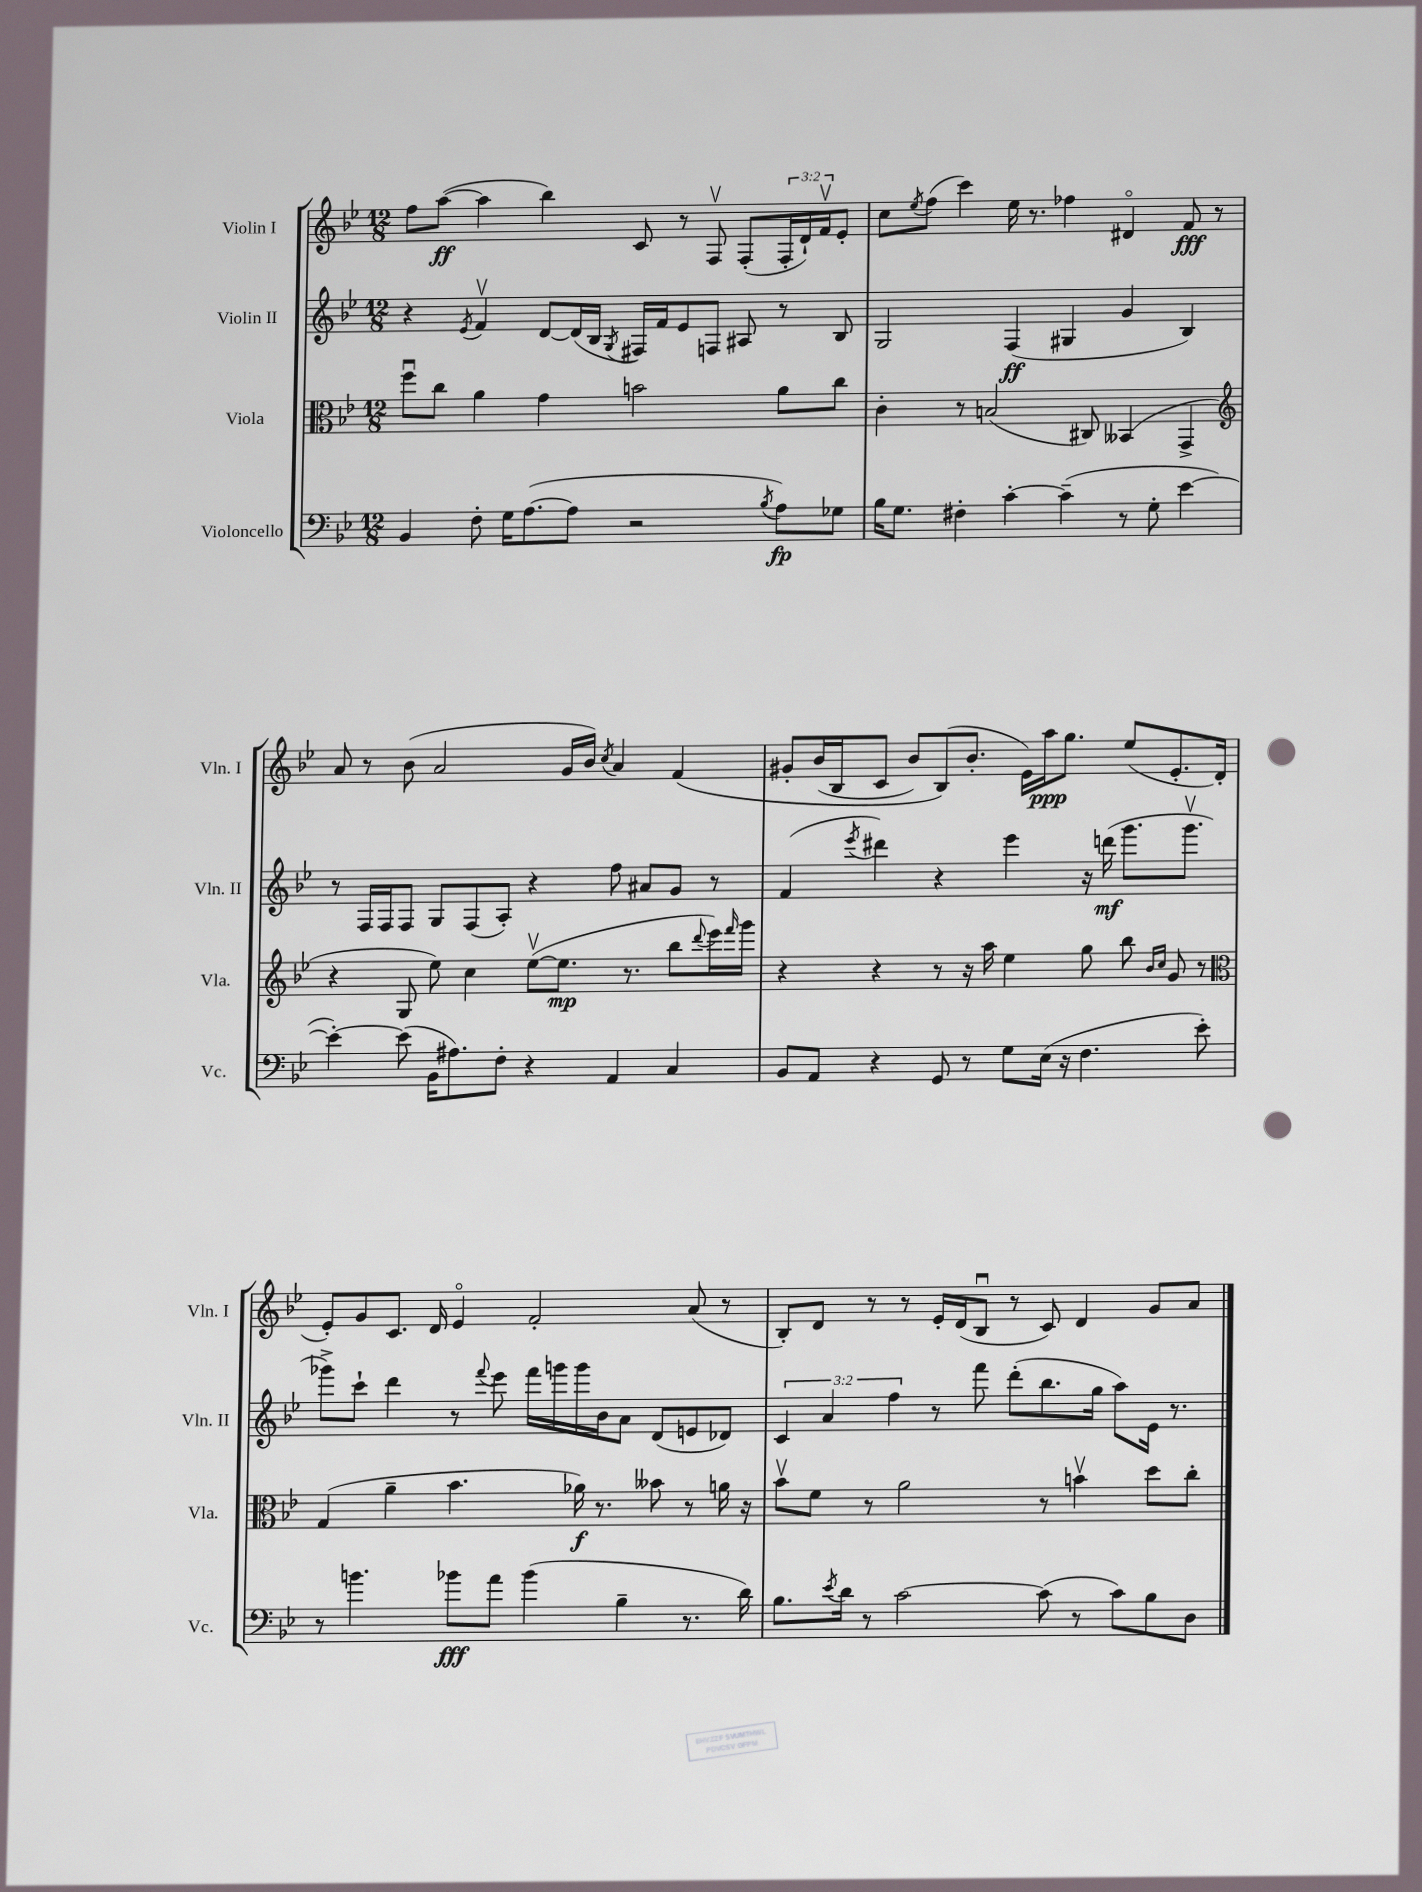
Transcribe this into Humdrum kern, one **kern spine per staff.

**kern	**kern	**kern	**kern
*staff4	*staff3	*staff2	*staff1
*clefF4	*clefC3	*clefG2	*clefG2
*k[b-e-]	*k[b-e-]	*k[b-e-]	*k[b-e-]
*M12/8	*M12/8	*M12/8	*M12/8
4BB-/	8ffu\L	4r	8ff\L
.	8cc\J	.	([8aa\J
.	.	8qe-/	.
8F'\	4a\	4fv/	4aa\]
16G\LK	.	.	.
([8.A\	.	.	.
.	4g\	[8d/L	4bb-\)
8A\]J	.	(16d/]L	.
.	.	16B-/JJ	.
.	.	8qG/	.
2r	2b\	16F#/LL)	8c/
.	.	16f/J	.
.	.	8e-/	8r
.	.	8F/J	8Fv/
.	.	8A#/	(8F'/L
8qB-/	.	.	.
8A\L)	8a\L	8r	24F'/L
.	.	.	24d`/)
.	.	.	24fv/J
8G-\J	8cc\J	8B-/	8e-'/J
=	=	=	=
16B-\LK	4c'\	2G/	8cc\L
8.G\J	.	.	.
.	.	.	8qee-/
.	.	.	(8ff\J
4F#'\	8r	.	4ccc\)
.	(2B/	.	.
[4c'\	.	(4F/	16ee-\
.	.	.	8.r
(4c~\]	.	4G#/	4ff-\
.	8C#/)	.	.
8r	(4BB--/	4g/	4d#o/
8G'\	.	.	.
[4e-\	4GG^/	4B-/)	8f/
.	.	.	8r
=	=	=	=
*	*clefG2	*	*
4e-'\_)	4r	8r	8a/
.	.	16F/LL	8r
.	.	16F/J	.
(8e-\]	8G/	8F/J	(8b-\
16BB-\LK	8ee-\)	8G/L	2a/
8.A#\)	.	.	.
.	4cc\	(8F/	.
8F'\J	.	8A'/J)	.
4r	([8ee-v\L	4r	.
.	8.ee-\]J	.	16g/LL
.	.	.	16b-/JJ)
.	.	.	8qcc/
4AA/	.	8ff\	4a/
.	8.r	.	.
.	.	8a#/L	.
4C/	8bb-\L	8g/J	&(4f/
.	8qqddd/	.	.
.	16eee-\L)	8r	.
.	16qqfff/	.	.
.	16ggg\JJ	.	.
=	=	=	=
8BB-/L	4r	(4f/	8g#'/L
8AA/J	.	.	(16b-/L
.	.	.	16B-/J
.	.	8qeee-/	.
4r	4r	4ddd#\)	8c/J
.	.	.	8b-/L)
8GG/	8r	4r	(8B-/&)
8r	16r	.	8.b-'/J
.	16aa\	.	.
8G\L	4ee-\	4eee-\	.
.	.	.	16e-\LL)
(16E-\Jk	.	.	16aa\J
16r	.	.	8.gg\J
4.F\	8gg\	16r	.
.	.	(16ddd\	.
.	8bb-\	8.ggg\L	(8ee-/L
.	16qqb-/LL	.	.
.	16qqcc/JJ	.	.
.	8g/	.	8.e-'/
.	.	8.gggv\J	.
8e-'\)	8r	.	.
.	.	.	16d'/Jk
=	=	=	=
*	*clefC3	*	*
8r	(4G/	8ggg-^\L)	8e-'/L)
4.b\	.	8ccc`\J	8g/
.	4a~\	4ddd\	8.c/J
.	.	.	16d/
8b-\L	4.b-\	8r	4e-o/
.	.	8qqfff/	.
8a\J	.	8eee-\	.
(4b-\	.	16fff\LL	2f'/
.	.	16ggg\	.
.	16a-\)	16ggg\	.
.	8.r	16b-\J	.
4B-~\	.	8a\J	.
.	8b--\	(8d/L	.
8.r	8r	8e/	(8a/
.	16a\	8d-/J)	8r
16d\)	16r	.	.
=	=	=	=
8.B-\L	8b-v\L	6c/	8B-'/L)
.	8f\J	.	8d/J
.	.	6a/	.
8qe-/	.	.	.
16d\Jk	.	.	.
8r	8r	.	8r
.	.	6ff\	.
[2c\	2a\	.	8r
.	.	8r	16e-'/LL
.	.	.	(16d/J
.	.	8fff\	8B-u/J
.	.	(8ddd'\L	8r
(8c\]	8r	8.bb-\	8c/)
8r	4bv\	.	4d/
.	.	16gg\Jk	.
8c\L)	.	8aa\L)	.
8B-\	8dd\L	16e-\Jk	8g/L
.	.	8.r	.
8D\J	8cc'\J	.	8a/J
==	==	==	==
*-	*-	*-	*-
